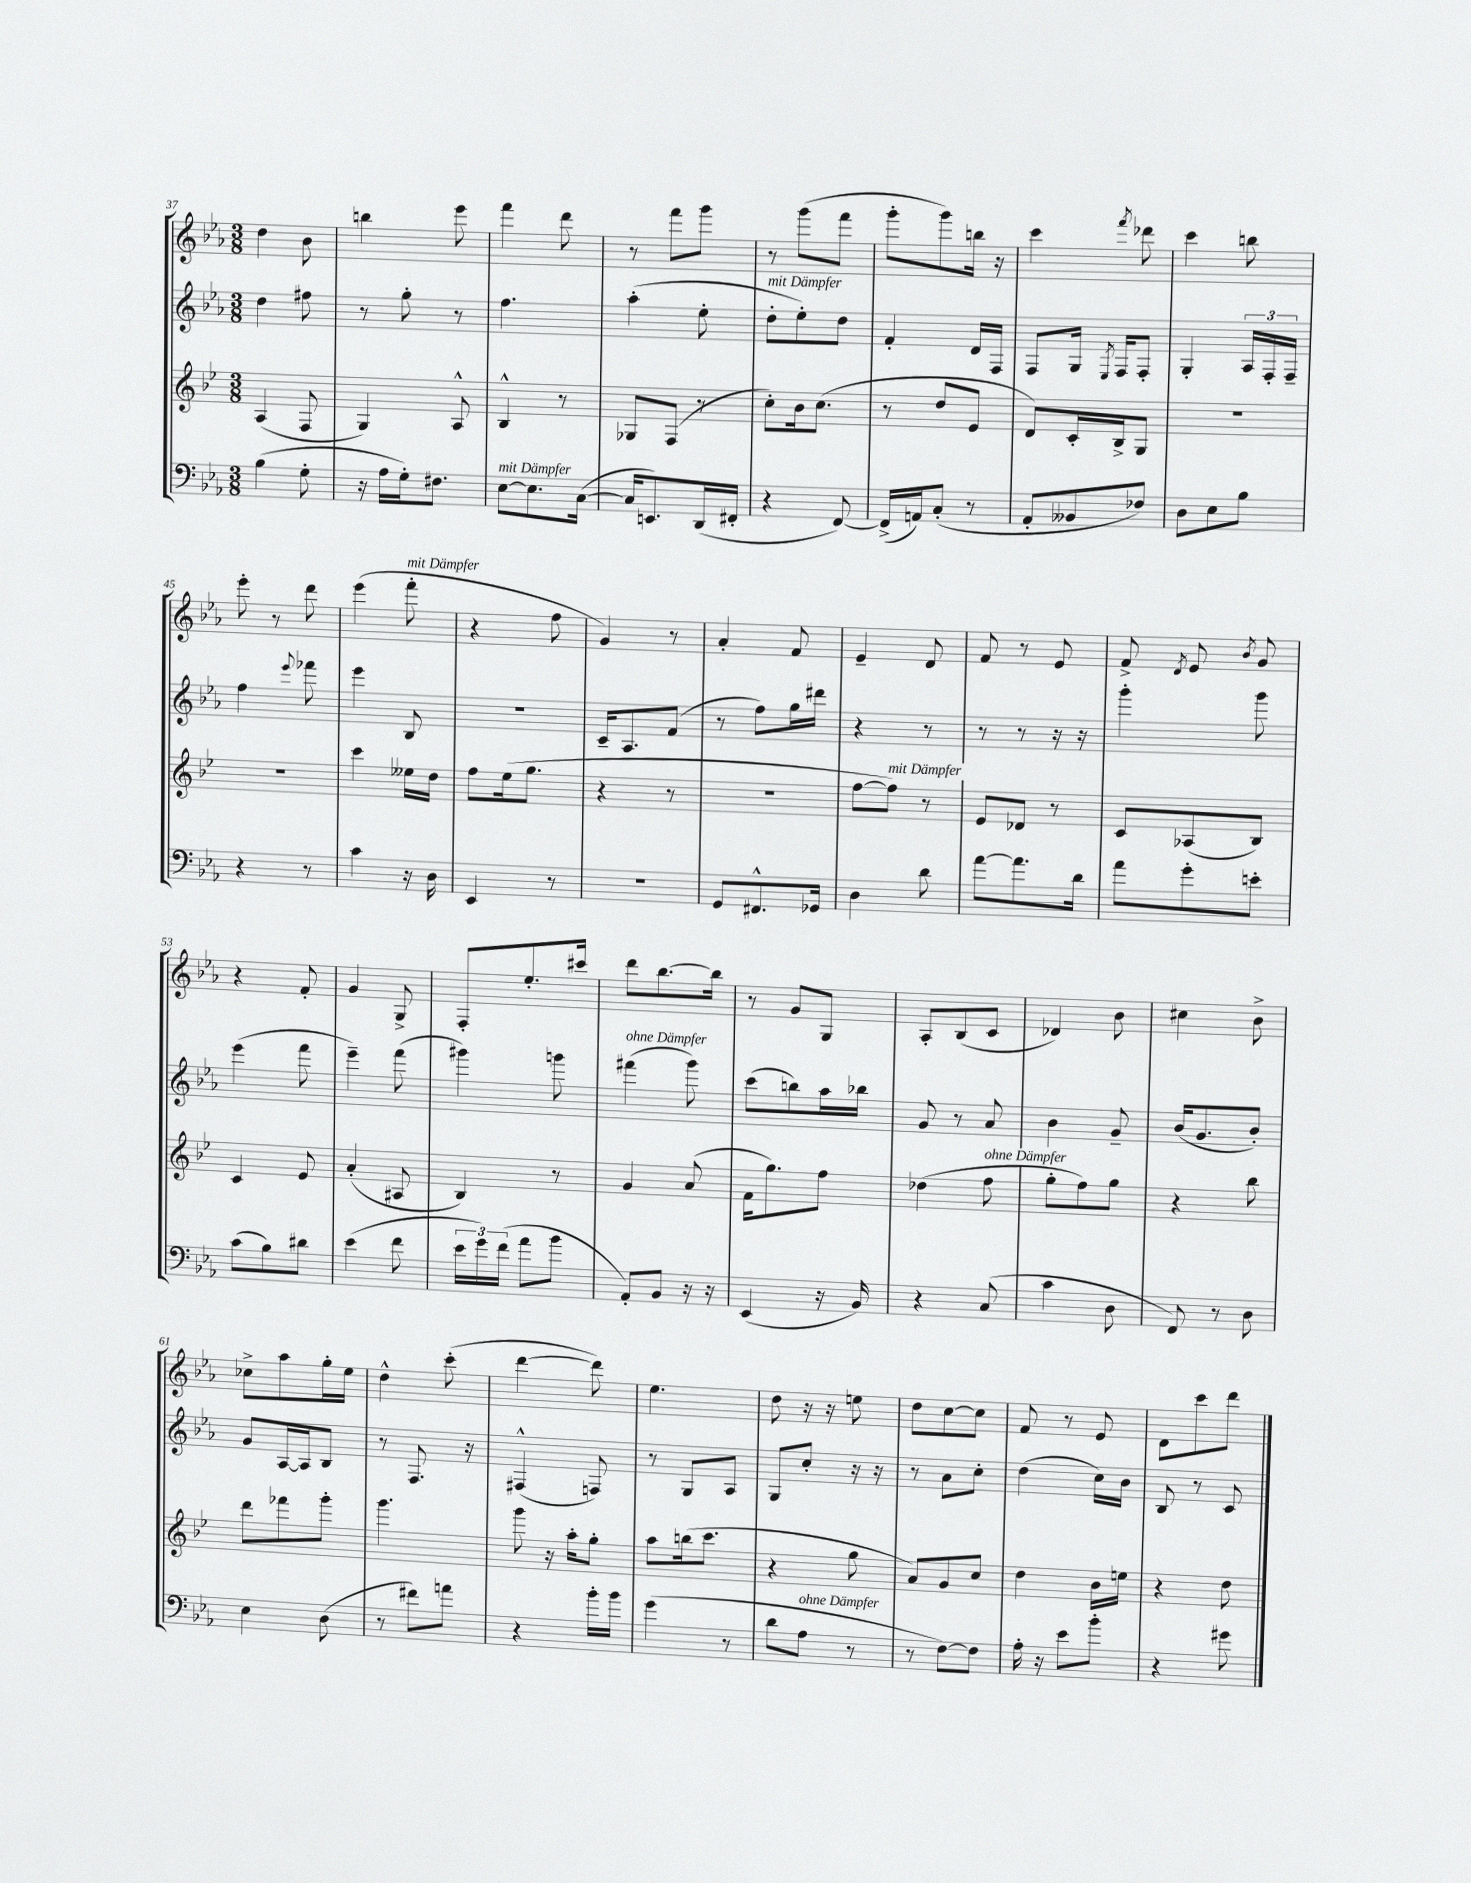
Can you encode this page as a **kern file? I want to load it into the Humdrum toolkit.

**kern	**kern	**kern	**kern
*staff4	*staff3	*staff2	*staff1
*clefF4	*clefG2	*clefG2	*clefG2
*k[b-e-a-]	*k[b-e-]	*k[b-e-a-]	*k[b-e-a-]
*M3/8	*M3/8	*M3/8	*M3/8
(4B-	(4A	4dd	4dd
8G'	8F	8ff#	8b-
=	=	=	=
16r	4G)	8r	4bb
16A-	.	.	.
16G')	.	8gg'	.
8.F#	.	.	.
.	8A^^	8r	8eee-
=	=	=	=
[8E-	4B-^^	4.ff	4fff
8.E-]	.	.	.
.	8r	.	8ddd
([16C	.	.	.
=	=	=	=
16C]	8G-	(4aa-'	8r
8.EE)	.	.	.
.	(8F	.	8fff
(16DD	8r	8ee-'	8ggg
16FF#'	.	.	.
=	=	=	=
4r	8cc')	8dd'	8r
.	16b-	8ee-')	(8ggg
.	(8.cc	.	.
[8FF)	.	8dd	8fff
=	=	=	=
(16FF^]	8r	4f'	8ggg'
16AA)	.	.	.
(8C'	8dd	.	8ggg)
8r	8e-	16d	16bb
.	.	16F	16r
=	=	=	=
8AA-'	8d)	8F	4ccc
8BB--	16c'	16G	.
.	.	8qE-	.
.	16B-^	16F	.
.	.	.	8qfff
8F-)	8G	8F'	8ddd-
=	=	=	=
8D	4.r	4G'	4ccc
8E-	.	.	.
8B-	.	24A-	8bb
.	.	24F'	.
.	.	24F~	.
=	=	=	=
4r	4.r	4ff	8eee-'
.	.	.	8r
.	.	8qqeee-	.
8r	.	8fff-	8ddd
=	=	=	=
4c	4ccc	4eee-	(4eee-
16r	16ee--	8B-	8fff'
16D	16dd	.	.
=	=	=	=
4EE-	8ff	4.r	4r
.	(16ee-	.	.
.	8.gg	.	.
8r	.	.	8ff
=	=	=	=
4.r	4r	16c~	4g)
.	.	8.A-	.
.	8r	(8f	8r
=	=	=	=
8GG	4.r	8r	4a-'
8.FF#^^	.	8ff)	.
.	.	16gg	8f
16GG-	.	16ddd#	.
=	=	=	=
4D	[8ff	4r	4e-~
.	8ff])	.	.
8d	8r	8r	8d
=	=	=	=
[8a-	8e-	8r	8f
8.a-]	8d-	8r	8r
.	8r	16r	8e-
16d	.	16r	.
=	=	=	=
8a-	8c	4ggg'	8f^
.	.	.	8qd
8g'	(8A-	.	8e-
.	.	.	8qb-
8e'	8B-)	8ggg	8g
=	=	=	=
(8c	4c	(4eee-	4r
8B-)	.	.	.
8d#	8e-	8fff	8f'
=	=	=	=
(4e-	(4a'	4eee-~)	4g
8f	8A#	(8fff	8G^
=	=	=	=
24e-	4B-)	4ggg#)	8F'
24g)	.	.	.
(24f	.	.	.
8a-	.	.	8.ee-'
8b-	8r	8ggg	.
.	.	.	16ccc#
=	=	=	=
8AA-')	4g	(4fff#	8ddd
8BB-	.	.	[8.bb-
16r	(8a	8ggg)	.
16r	.	.	16bb-]
=	=	=	=
(4EE-	16f	(8ccc	8r
.	8.gg)	.	.
.	.	8bb)	8g
16r	8ff	16aa-	8G
16BB-)	.	16bb-	.
=	=	=	=
4r	(4dd-	8g	8A-'
.	.	8r	(8B-
(8C	8ff	8a-	8c
=	=	=	=
4c	8gg'	4b-	4d-)
.	8ff)	.	.
8D	8gg	8g~	8b-
=	=	=	=
8FF)	4r	(16b-	4cc#
.	.	8.g	.
8r	.	.	.
8D	8bb-	8b-')	8b-^
=	=	=	=
4E-	8ddd	8g	8cc-^
.	8fff-	[16A-	8aa-
.	.	16A-]	.
(8D	8ggg'	8B-	16gg'
.	.	.	16ee-
=	=	=	=
8r	4.ggg	8r	4dd^^
8f#)	.	8.F	.
8a	.	.	(8ccc'
.	.	16r	.
=	=	=	=
4r	8ggg	(4F#^^	[4ddd
.	16r	.	.
.	16aa'	.	.
16b-'	8gg'	8F)	8ddd])
16b-	.	.	.
=	=	=	=
(4g	8aa	8r	4.ee-
.	(16bb	8G	.
.	8.ccc	.	.
8r	.	8A-	.
=	=	=	=
8d	4r	8G	8dd
8A-	.	8cc'	16r
.	.	.	16r
8r	8gg	16r	8ee
.	.	16r	.
=	=	=	=
8r	8a)	8r	8dd
[8F)	8g	8a-	[8cc
8F]	8cc	8cc'	8cc]
=	=	=	=
16A-'	4dd	(4dd	8f
16r	.	.	.
8e-	.	.	8r
8b-'	16b-	16cc)	8e-
.	16ee	16b-	.
=	=	=	=
4r	4r	8B-	8d
.	.	8r	8ccc
8g#	8dd	8c	8ddd
==	==	==	==
*-	*-	*-	*-
